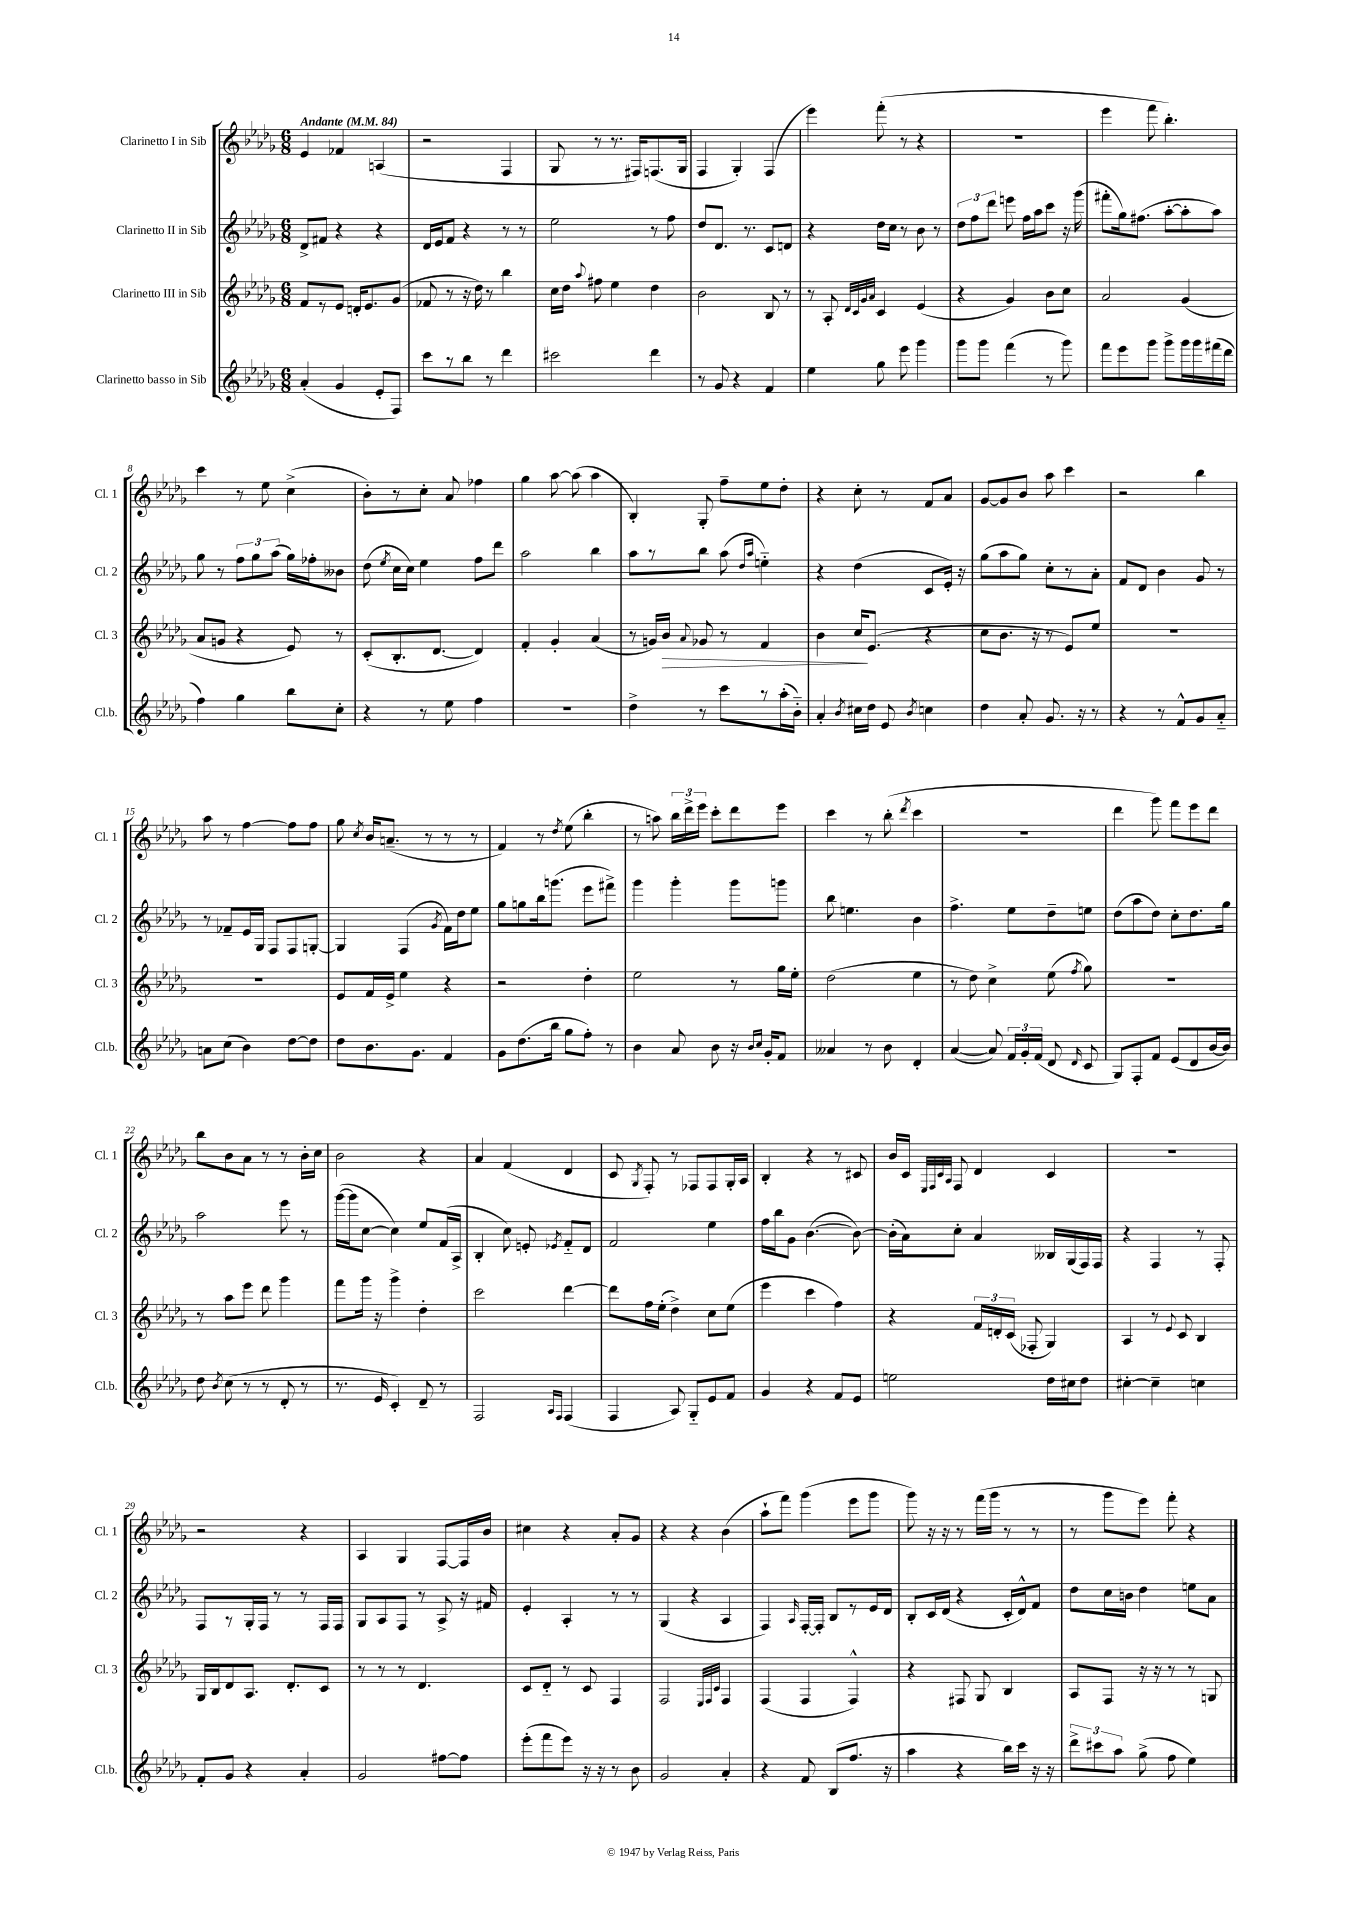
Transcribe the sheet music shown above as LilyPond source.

<<
\new StaffGroup <<
\new Staff = "s0" \with { instrumentName = "Clarinetto I in Sib" shortInstrumentName = "Cl. 1" } {
    \clef treble \key des \major \numericTimeSignature \time 6/8 \tempo "Andante" 4 = 84
    \autoBeamOff ees'4 fes'4 a4( |
    r2 f4 |
    ges8 r8 r8. fis16[) f8.( ges16] |
    f4 ges4-.) f4( |
    ees'''4) f'''8-.( r8 r4 |
    R2. |
    ees'''4 f'''8 bes''4.-.) |
    c'''4 r8 ees''8 c''4->( |
    bes'8[-.) r8 c''8]-. aes'8 fes''4 |
    ges''4 aes''8~ aes''8( aes''4 |
    bes4-.) ges8-. f''8[-- ees''8 des''8]-. |
    r4 c''8-. r8 f'8[ aes'8] |
    ges'8[~ ges'8 bes'8] aes''8 c'''4 |
    r2 bes''4 |
    aes''8 r8 f''4~ f''8[ f''8] |
    ges''8 \acciaccatura { c''8 } bes'16[ a'8.]--( r8 r8 r8 |
    f'4) r8 \acciaccatura { des''8 } ees''8( bes''4-. |
    r8 a''8) \tuplet 3/2 { bes''16[ des'''16-> ees'''16] } c'''8[-. des'''8 ees'''8] |
    c'''4 r8 bes''8-.( \acciaccatura { des'''8 } c'''4 |
    R2. |
    des'''4 ges'''8) f'''8[ ees'''8 des'''8] |
    bes''8[ bes'8 aes'8] r8 r8 bes'16[-. c''16] |
    bes'2 r4 |
    aes'4 f'4( des'4 |
    c'8 \acciaccatura { ges8 } f8-.) r8 fes8[ fes8 ges16-. aes16] |
    bes4-. r4 r8 cis'8 |
    bes'16[ c'16] \grace { ees32[ f32 c'32 aes32] } f8 des'4 c'4 |
    R2. |
    r2 r4 |
    aes4 ges4 f8[~ f16 bes'16] |
    cis''4 r4 aes'8[-. ges'8] |
    r4 r4 bes'4( |
    aes''8[-! f'''8]) ges'''4( ees'''8[ ges'''8] |
    ges'''8) r16 r16 r8 f'''16[( ges'''16] r8 r8 |
    r8 ges'''8[ ees'''8]) f'''8-. r4 \bar "|." |
}
\new Staff = "s1" \with { instrumentName = "Clarinetto II in Sib" shortInstrumentName = "Cl. 2" } {
    \clef treble \key des \major \numericTimeSignature \time 6/8
    \autoBeamOff des'8[-> fis'8] r4 r4 |
    des'16[ ees'16 f'8] r4 r8 r8 |
    ees''2 r8 f''8 |
    des''8[ des'8.] r8. c'8[ d'8] |
    r4 des''16[ c''16] r8 bes'8 r8 |
    \tuplet 3/2 { des''8[ f''8 des'''8] } e'''8 f''16[ aes''16 c'''8] r16 ges'''16( |
    fis'''8[-. ges''16) fis''8.]( aes''8[~-. aes''8-. aes''8]) |
    ges''8 r8 \tuplet 3/2 { f''8[ ges''8 aes''8]( } ges''16[) fes''16-. beses'8] |
    des''8( \acciaccatura { ees''8 } c''16[ c''16]) ees''4 f''8[ des'''8] |
    aes''2 bes''4 |
    aes''8[ r8 bes''8] aes''8( \grace { des''16[ aes''16] } e''4-_) |
    r4 des''4( c'8[ ees'16]-.) r16 |
    ges''8[( aes''8 ges''8]) c''8[-. r8 aes'8]-. |
    f'8[ des'8] bes'4 ges'8 r8 |
    r8 fes'8[-- ees'16 ges16] f8[ f8 g8]~-. |
    g4 f4( \acciaccatura { ges'8 } f'16[) des''16 ees''8] |
    ges''8[ g''8 bes''16 g'''8.]( ees'''8[ fis'''8]->) |
    ges'''4 ges'''4-. ges'''8[ g'''8] |
    bes''8 e''4. bes'4 |
    f''4.-> ees''8[ des''8-- e''8] |
    des''8[( aes''8 des''8]) c''8[-. des''8. ges''16] |
    aes''2 ees'''8 r8 |
    ges'''16[~( ges'''16 c''8]~ c''4) ees''8[ f'16( aes16]-> |
    bes4-. c''8) e'8-. \acciaccatura { ees'8 } f'8[-_ des'8] |
    f'2 ees''4 |
    f''16[ bes''16 ges'8] bes'4.~( bes'8~) |
    bes'16[-.( aes'16) c''8]-. aes'4 beses16[ ges16( f16) f16] |
    r4 f4 r8 f8-. |
    f8[ r8 ges16-. f16] r8 r8 f16[ f16] |
    ges8[ aes8 f8] r8 aes8-> r16 fis'16 |
    ees'4-. aes4-. r8 r8 |
    ges4( r4 aes4 |
    f4) \grace { aes16 } f16[~-. f16]-. bes8[ r8 ees'16 des'16] |
    bes8[-. c'16 des'16]( r4 c'16[-. des'16-^) f'8] |
    des''8[ c''16 b'16] des''4 e''8[ aes'8] \bar "|." |
}
\new Staff = "s2" \with { instrumentName = "Clarinetto III in Sib" shortInstrumentName = "Cl. 3" } {
    \clef treble \key des \major \numericTimeSignature \time 6/8
    \autoBeamOff f'8[ r8 ees'8] d'16[-. ees'8. ges'8]( |
    fes'8 r8 r16 des''16) r8 bes''4 |
    c''16[ des''16] \appoggiatura { aes''8 } fis''8 ees''4 des''4 |
    bes'2 bes8 r8 |
    r8 aes8-. \grace { des'32[ c'32 ges'32 aes'32] } c'4 ees'4( |
    r4 ges'4) bes'8[ c''8] |
    aes'2 ges'4( |
    aes'8[ g'8] r4 ees'8) r8 |
    c'8[-.( bes8.-. des'8.]~ des'4) |
    f'4-. ges'4-. aes'4( |
    r8 g'16[) bes'16]\> \appoggiatura { aes'8 } ges'8 r8 f'4 |
    bes'4 c''16[\! ees'8.]( r4 |
    c''8[ bes'8.] r16 r8 ees'8[) ees''8] |
    R2. |
    R2. |
    ees'8[ f'16 ees'16]-> ees''4 r4 |
    r2 des''4-. |
    ees''2 r8 ges''16[ ees''16]-. |
    des''2( ees''4 |
    r8 des''8) c''4-> ees''8( \acciaccatura { f''8 } ges''8) |
    R2. |
    r8 aes''8[ ees'''8] des'''8 ges'''4 |
    f'''8[ ges'''16] r16 ges'''4-> des''4-. |
    c'''2 des'''4~ |
    des'''8[ f''16 ees''16]-.( des''4->) c''8[ ees''8]( |
    ees'''4 c'''4 f''4) |
    r4 \tuplet 3/2 { f'16[ d'16-. c'16]( } fes8-. ges4) |
    aes4 r8 \appoggiatura { ees'8 } c'8 bes4 |
    ges16[ bes16 des'8 aes8.] des'8.[-. c'8] |
    r8 r8 r8 des'4. |
    c'8[ des'8]-_ r8 c'8 f4 |
    f2 \grace { ees32[ f32 c'32] } f4 |
    f4( f4 f4-^) |
    r4 fis8 ges8 bes4 |
    aes8[ f8] r16 r16 r8 r8 g8 \bar "|." |
}
\new Staff = "s3" \with { instrumentName = "Clarinetto basso in Sib" shortInstrumentName = "Cl.b." } {
    \clef treble \key des \major \numericTimeSignature \time 6/8
    \autoBeamOff aes'4-.( ges'4 ees'8[-. f8]) |
    c'''8[ r8 bes''8] r8 des'''4 |
    cis'''2 des'''4 |
    r8 ges'8 r4 f'4 |
    ees''4 ges''8 ees'''8 ges'''4 |
    ges'''8[ ges'''8] f'''4( r8 ges'''8) |
    f'''8[ ees'''8 ges'''8] ges'''8[-> ges'''16 ges'''16 fis'''16( des'''16] |
    f''4) ges''4 bes''8[ c''8]-. |
    r4 r8 ees''8 f''4 |
    R2. |
    des''4-> r8 c'''8[ r8 aes''16-.( bes'16]-_) |
    aes'4-. \acciaccatura { bes'8 } cis''16[ des''16] ees'8 \acciaccatura { bes'8 } c''4 |
    des''4 aes'8-. ges'8. r16 r8 |
    r4 r8 f'8[-^ ges'8 aes'8]-_ |
    a'8[ c''8]( bes'4) des''8[~ des''8] |
    des''8[ bes'8. ges'8.] f'4 |
    ges'8[ des''8.( bes''16] ges''8[ f''8]-.) r8 |
    bes'4 aes'8 bes'8 r16 \grace { bes'16[ c''16] } ges'16[-. f'8] |
    aeses'4 r8 bes'8 des'4-. |
    aes'4~( aes'8) \tuplet 3/2 { f'16[ ges'16-. f'16]( } des'8 \grace { des'16 } c'8 |
    ges8[) f8-. f'8] ees'8[( des'8 bes'16~ bes'16]) |
    des''8 \acciaccatura { bes'8 } c''8( r8 r8 des'8-. r8 |
    r8. ees'16 c'4-.) des'8-- r8 |
    f2 \grace { aes16[ f16] } f4( |
    f4 aes8) ges8[-_ ees'8 f'8] |
    ges'4 r4 f'8[ ees'8] |
    e''2 des''16[ cis''16 des''8] |
    cis''4~-. cis''4-- c''4 |
    f'8[-. ges'8] r4 aes'4-. |
    ges'2 fis''8[~ fis''8] |
    ees'''8[-.( f'''8 ees'''8]) r16 r16 r8 bes'8 |
    ges'2 aes'4-. |
    r4 f'8 bes8[( f''8.] r16 |
    aes''4 r4 bes''16[) c'''16] r16 r16 |
    \tuplet 3/2 { des'''8[-> cis'''8 aes''8] } ges''8->( f''8 ees''4) \bar "|." |
}
>>
>>
